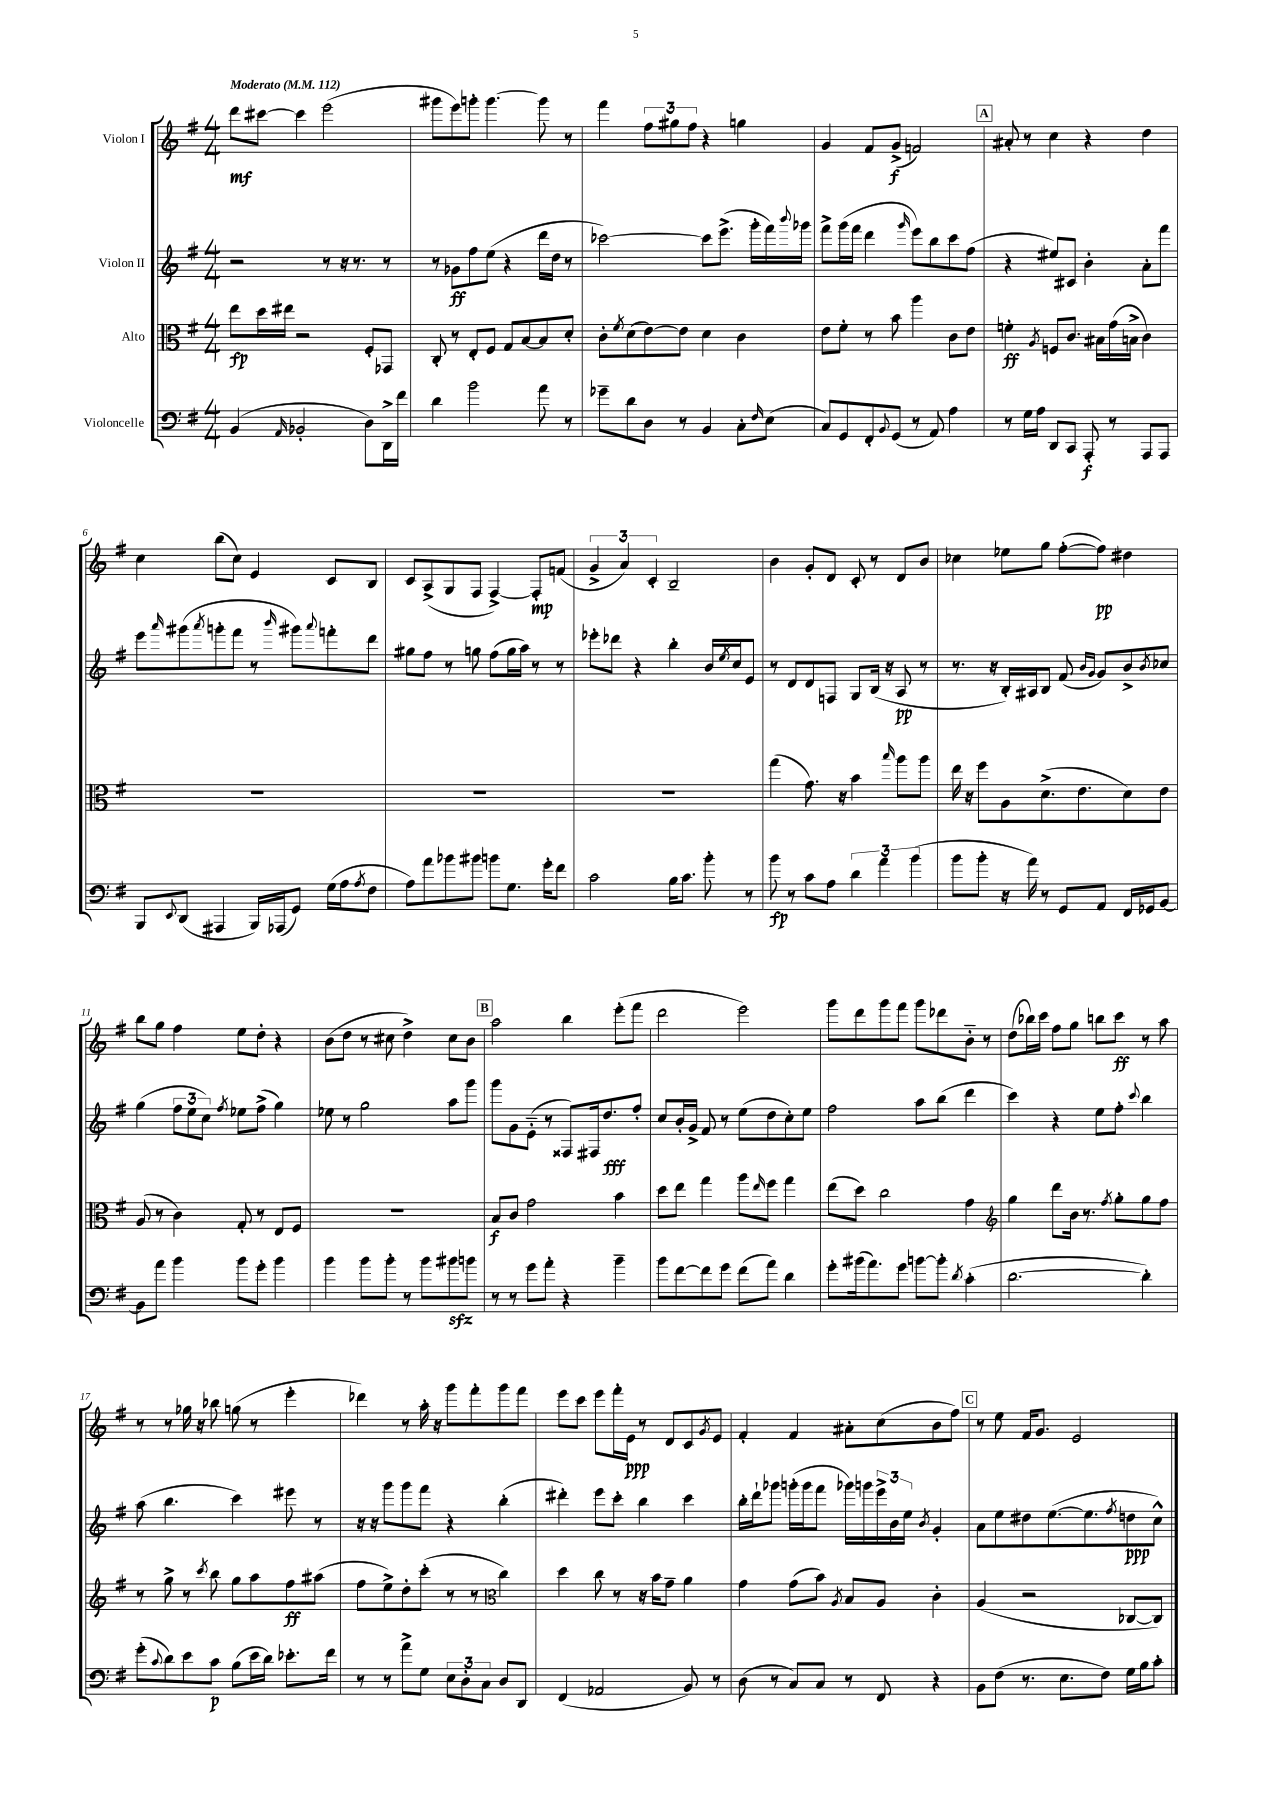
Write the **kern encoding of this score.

**kern	**kern	**kern	**kern
*staff4	*staff3	*staff2	*staff1
*clefF4	*clefC3	*clefG2	*clefG2
*k[f#]	*k[f#]	*k[f#]	*k[f#]
*M4/4	*M4/4	*M4/4	*M4/4
*MM112	*MM112	*MM112	*MM112
(4BB	8ee	2r	8ddd
.	16dd	.	[8ccc#
.	16ee#	.	.
16qqAA	.	.	.
2BB-'	2r	.	4ccc#]
.	.	8r	(2eee
.	.	16r	.
.	.	8.r	.
8D)	8F#'	.	.
16DD^	8GG-	8r	.
16f#	.	.	.
=	=	=	=
4d	8C'	8r	8ggg#
.	8r	8g-	8eee)
2b	8E'	8ff#	8ggg'
.	8F#	(8ee	[4.ggg
.	8G	4r	.
.	[8B	.	.
8a	8B]	16ddd	8ggg]
.	.	16dd	.
8r	8d'	8r	8r
=	=	=	=
8g-~	8c'	[2ccc-)	4fff#
.	8qf#	.	.
8d	(8d	.	.
8D	[8e)	.	12ff#
.	.	.	12gg#
8r	8e]	.	.
.	.	.	12ff#
4BB	4d	8ccc-]	4r
.	.	(8.eee^	.
8C'	4c	.	4gg
.	.	16ggg'	.
16qqF#	.	.	.
(8E	.	16fff#)	.
.	.	8qqbbb	.
.	.	16ggg-	.
=	=	=	=
8C)	8e	8fff#^	4g
8GG	8f#'	(16ggg	.
.	.	16fff#	.
8FF#'	8r	4ddd	8f#
8qqBB	.	.	.
(8GG	8b	.	(8g^
.	.	16qqggg	.
8r	4aa	8eee)	2f)
8AA)	.	8bb	.
4A	8c	8ccc	.
.	8e	(8ff#	.
=	=	=	=
8r	4f'	4r	8a#'
16G	.	.	8r
16A	.	.	.
.	8qA	.	.
8DD	8F	8ee#)	4cc
8CC	8.c	8c#	.
8AAA'	.	4b'	4r
.	16B#	.	.
8r	(16g	.	.
.	16B^	.	.
8AAA	4c)	8a'	4dd
8AAA	.	8fff#	.
=	=	=	=
8BBB	1r	8eee	4cc
8qqEE	.	16qqaaa	.
(8DD	.	(8ggg#	.
.	.	8qaaa	.
4AAA#	.	8ggg'	(8bb
.	.	8fff#	8cc)
16BBB)	.	8r	4e
(16AAA-	.	.	.
.	.	16qqbbb	.
8GG)	.	8ggg#)	.
.	.	8qqaaa	.
(16G	.	8fff'	8c
16A	.	.	.
8qA	.	.	.
8F#	.	8ddd	8B
=	=	=	=
8A)	1r	8gg#	8c
8a	.	8ff#	(8A^
8b-	.	8r	8G
8b#	.	8gg	8F#
8b	.	(8ff#	[4F#^)
8.G	.	16gg	.
.	.	16aa)	.
.	.	8r	8F#']
16g'	.	.	.
8f#	.	8r	(8f
=	=	=	=
2c	1r	8eee-'	6g^
.	.	8ddd-	.
.	.	.	6a)
.	.	4r	.
.	.	.	6c'
16B	.	4bb'	2B~
8.c	.	.	.
8b'	.	16b	.
.	.	8qee	.
.	.	16cc	.
8r	.	8e	.
=	=	=	=
8b	(4gg	8r	4b
8r	.	8d	.
8c	8.g)	8d	8g'
8A	.	8F	8d
.	16r	.	.
6d	4b	8G	8c'
.	.	(16B	8r
6a	.	.	.
.	.	16r	.
.	16qqbb	.	.
.	8aa	8A	8d
(6b	.	.	.
.	8aa	8r	8b
=	=	=	=
8b	16ee	8.r	4cc-
.	16r	.	.
8b'	8ff#	.	.
.	.	16r	.
16r	8A	16B')	8ee-
16a)	.	16A#	.
8r	(8.d^	8B	8gg
8GG	.	(8f#	([8ff#'
.	8.e	.	.
.	.	16qqb	.
.	.	16qqg	.
8AA	.	8g)	8ff#])
16FF#	8d)	8b^	4dd#
16GG-	.	.	.
.	.	8qb	.
[8BB	8e	8cc-	.
=	=	=	=
8BB]	(8A	(4gg	8bb
8a	8r	.	8gg
4b	4c)	12ff#	4ff#
.	.	12ee	.
.	.	12cc)	.
.	.	8qff#	.
8b	8G'	8ee-	8ee
8g'	8r	(8ff#^	8dd'
4b	8E	4gg)	4r
.	8F#	.	.
=	=	=	=
4b	1r	8ee-	(8b
.	.	8r	8dd
8b	.	2gg	8r
8b'	.	.	8cc#
8r	.	.	4dd^)
8b	.	.	.
8b#	.	8aa	8cc#
8b	.	8ggg	8b
=	=	=	=
8r	8B	8ggg	2aa
8r	8c	8g	.
8g	2g	(8e'~	.
8a'	.	8r	.
4r	.	8F##)	4bb
.	.	16F#	.
.	.	8.dd	.
4b~	4b	.	(8eee'
.	.	8ff#'	8fff#
=	=	=	=
8b	8dd	8cc	2ddd
[8f#	8ee	16b'	.
.	.	16g^	.
8f#]	4gg	8f#	.
8g	.	8r	.
(8f#	8aa	(8ee	2eee)
.	16qqee	.	.
8a)	8ff#	8dd	.
4d	4gg	8cc')	.
.	.	8ee	.
=	=	=	=
8g'	(8ee	2ff#	8ggg
(16b#	8dd)	.	8ddd
8.a)	.	.	.
.	2cc	.	8ggg
8g	.	.	8fff#
[8b	.	8aa	8ggg
8b']	.	(8bb	8ddd-
8qd	.	.	.
(4c'	4g	4ddd	8b'~
.	.	.	8r
=	=	=	=
*	*clefG2	*	*
[2.d	4gg	4ccc)	(8dd
.	.	.	16bb-)
.	.	.	16ccc
.	8ddd	4r	8ff#
.	16b	.	8gg
.	8.r	.	.
.	.	8ee	8bb
.	8qff#	.	.
.	8gg'	8ff#'	8ccc
.	.	8qqccc	.
4d'])	8gg	4bb	8r
.	8ff#	.	8aa
=	=	=	=
(8g'	8r	(8aa	8r
8qqc	.	.	.
8d)	8gg^	4.bb	8r
8e	8r	.	16gg-
.	.	.	16r
.	8qccc	.	.
8c	8bb	.	8bb-
(8B	8gg	4ccc)	(8gg
16e	8aa	.	8r
16d)	.	.	.
8.e-'	8ff#	8eee#	4eee'
.	(8aa#	8r	.
16f#	.	.	.
=	=	=	=
8r	8ff#	16r	4ddd-)
.	.	16r	.
8r	8ee^)	8ggg	.
8a^	8dd'	8ggg	8r
8G	(8ccc'	8fff#	16aa'
.	.	.	16r
12E	8r	4r	8ggg
12D'	.	.	.
.	8r	.	8fff#'
12C	.	.	.
*	*clefC3	*	*
8D	4cc)	(4bb'	8ggg
8DD	.	.	8fff#
=	=	=	=
(4FF#	4dd	4ddd#')	8eee
.	.	.	8ccc
2AA-	8cc	8eee	8eee
.	8r	8ccc'	16fff#'
.	.	.	16e
.	16r	4bb	8r
.	16b	.	.
.	8g~	.	8d
8BB)	4a	4ccc	8c
.	.	.	8qg
8r	.	.	8e
=	=	=	=
(8D	4g	16bb'	4f#'
.	.	16ddd`	.
8r	.	8ggg-	.
8C)	(8g	(16ggg'	4f#
.	.	16ggg	.
8C	8b)	8fff#	.
.	8qA	.	.
8r	8B	16ggg-)	8a#'
.	.	16ggg	.
8FF#	8A	24eee^	(8cc
.	.	24b	.
.	.	24ee	.
.	.	8qb	.
4r	4c'	4g'	8b
.	.	.	8ff#)
=	=	=	=
8BB	(4A	8a	8r
(8F#	.	8ee	8ee
8.r	2r	8dd#	16f#
.	.	.	8.g
.	.	([8.ee	.
8.E	.	.	.
.	.	.	2e
.	.	8.ee]	.
8F#)	.	.	.
.	.	8qff#	.
16G	[8C-	8dd	.
16B	.	.	.
8c'	8C-])	8cc^^)	.
==	==	==	==
*-	*-	*-	*-
